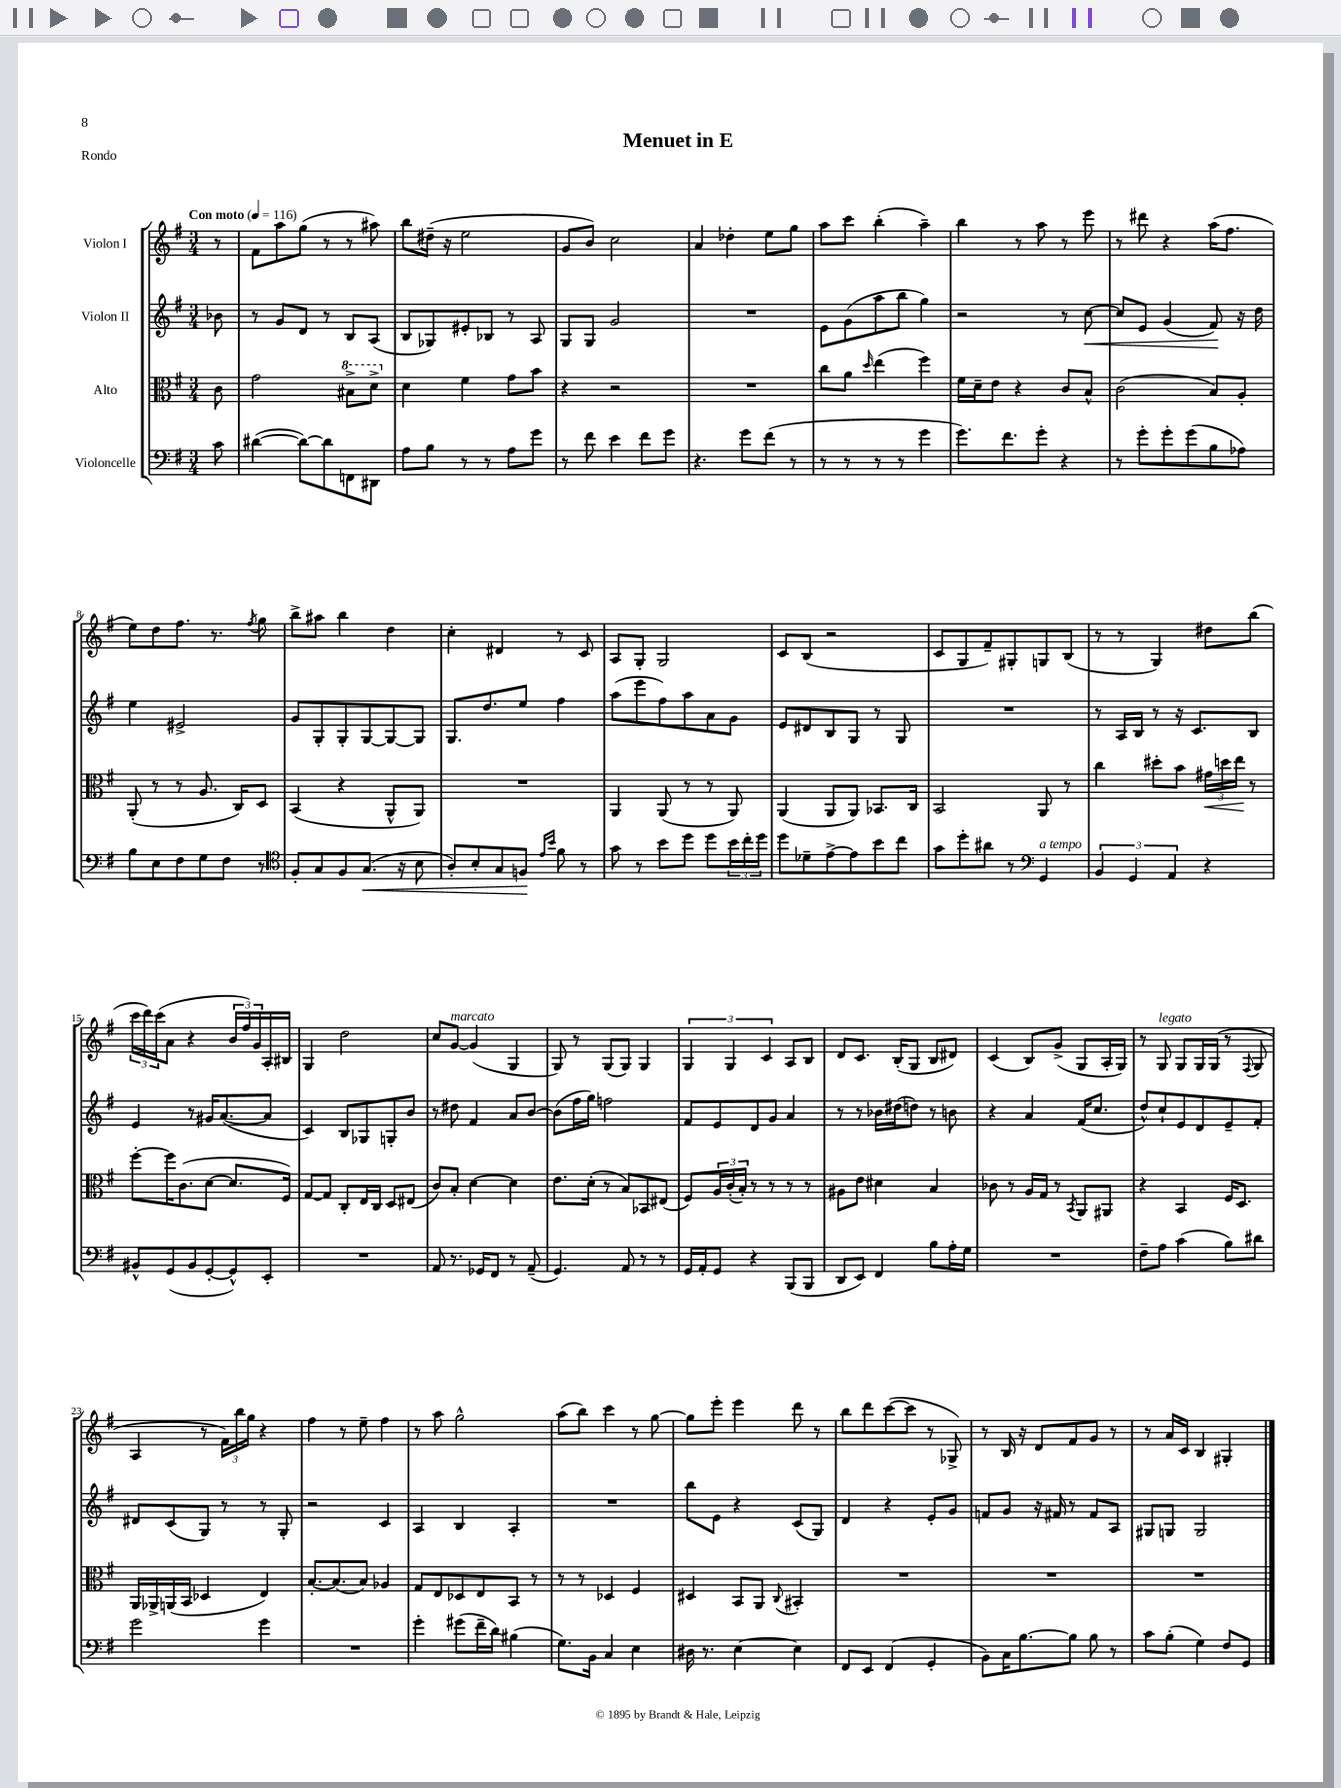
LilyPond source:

\header { title = "Menuet in E" piece = "Rondo" }
<<
\new StaffGroup <<
\new Staff = "s0" \with { instrumentName = "Violon I" } {
    \clef treble \key g \major \numericTimeSignature \time 3/4 \partial 8 \tempo "Con moto" 4 = 116
    r8 |
    fis'8 a''8 g''8( r8 r8 ais''8) |
    b''8 dis''16--( r16 e''2 |
    g'8 b'8) c''2 |
    a'4 des''4-. e''8 g''8 |
    a''8 c'''8 b''4-.( a''4--) |
    b''4 r8 a''8 r8 e'''8 |
    r8 dis'''8 r4 a''16( fis''8. |
    e''8) d''8 fis''8. r8. \acciaccatura { fis''8 } g''8 |
    b''8-> ais''8 b''4 d''4 |
    c''4-. dis'4 r8 c'8 |
    a8 g8-. g2 |
    c'8 b8( r2 |
    c'8 g8 fis'8--) gis8-. g8 b8( |
    r8 r8 g4) dis''8 b''8( |
    \tuplet 3/2 { c'''16 d'''16) c'''16( } a'8 r4 \tuplet 3/2 { b'16 fis''16) g'16 } a16-. bis16 |
    g4 d''2 |
    c''8 g'8~^\markup { \italic "marcato" } g'4( g4 |
    g8) r8 g8( g8) g4 |
    \tuplet 3/2 { g4 g4 c'4 } a8 b8 |
    d'8 c'8. b16-.( g8 b8 dis'8) |
    c'4( b8) g'8->( g8 a16-. g16) |
    r8 g8^\markup { \italic "legato" } g8 g16 g16( r8 \appoggiatura { fis8 } g8 |
    a4 r8 \tuplet 3/2 { fis'16) b''16 g''16 } r4 |
    fis''4 r8 e''8-- fis''4 |
    r8 a''8 g''2-^ |
    a''8( b''8) c'''4 r8 g''8~ |
    g''8 e'''8-. e'''4 d'''8 r8 |
    b''8 d'''8 c'''8~( c'''8 r8 ges8->) |
    r8 b16 r16 d'8 fis'8 g'8 r8 |
    r8 a'16 c'16 b4 gis4-. \bar "|." |
}
\new Staff = "s1" \with { instrumentName = "Violon II" } {
    \clef treble \key g \major \numericTimeSignature \time 3/4 \partial 8
    bes'8 |
    r8 g'8 d'8 r8 b8 a8( |
    b8 ges8) eis'8-. bes8 r8 a8 |
    g8 g8 g'2 |
    R2. |
    e'8 g'8( a''8 b''8 g''4) |
    r2 r8 c''8~\< |
    c''8 e'8 g'4( fis'8\!) r16 d''16 |
    e''4 eis'2-> |
    g'8 g8-. g8-. g8~ g8~ g8 |
    g8. d''8. e''8 fis''4 |
    a''8( e'''8 fis''8) a''8 a'8 g'8 |
    e'8 dis'8 b8 g8 r8 g8 |
    R2. |
    r8 a16 b16 r8 r16 c'8. b8 |
    e'4 r8 gis'16 a'8.~( a'8 |
    c'4) b8 ges8 g8-. b'8 |
    r8 dis''8 fis'4 a'8 b'8~ |
    b'8( fis''16 g''16) f''2 |
    fis'8 e'8 d'8 g'8 a'4 |
    r8 r8 bes'16 dis''16( d''8) r8 b'8 |
    r4 a'4 fis'16( c''8. |
    d''8-^) c''8-! e'8 d'8 e'8-- fis'8-. |
    dis'8 c'8( g8) r8 r8 g8-. |
    r2 c'4 |
    a4 b4 a4-. |
    R2. |
    b''8 e'8 r4 c'8( g8) |
    d'4 r4 e'8-. g'8 |
    f'8 g'8 r16 fis'16 r8 fis'8 a8 |
    gis8 g8 g2 \bar "|." |
}
\new Staff = "s2" \with { instrumentName = "Alto" } {
    \clef alto \key g \major \numericTimeSignature \time 3/4 \partial 8
    c'8 |
    g'2 \ottava #1 bis'8-> d''8-> \ottava #0 |
    d'4 fis'4 g'8 b'8 |
    r4 r2 |
    R2. |
    c''8 a'8 \grace { d''16 } e''4( fis''4) |
    fis'16 d'16-- e'8 r4 c'8 b8-^ |
    c'2( b8) a8-. |
    a,8-.( r8 r8 a8. c16) d8 |
    b,4( r4 a,8-^ a,8) |
    R2. |
    a,4 a,8( r8 r8 a,8) |
    a,4( a,8 a,8) bes,8. c16 |
    b,2 a,8 r8 |
    c''4 dis''8-. b'8 \tuplet 3/2 { gis'16\< d''16 e''16\! } r8 |
    fis''8~-. fis''16 c'8.( d'8~ d'8. fis16) |
    g8~ g8 c8-. e16 c16 d8 eis8( |
    c'8) b8-. d'4~ d'4 |
    e'8. d'16-.( r8 b8) bes,8 eis8( |
    fis8) \tuplet 3/2 { a16 c'16-.( b16-.) } r8 r8 r8 r8 |
    ais8 e'8 dis'4 b4 |
    ces'8 r8 a16 g16 r8 \acciaccatura { b,8 } a,8 ais,8 |
    r4 b,4 fis16 d8. |
    a,16 aes,16-> a,16( b,16 des4 e4) |
    b8.~-. b8.( b8) aes4 |
    g8 e8 des8 e8 b,8 r8 |
    r8 r8 des4 fis4 |
    dis4 b,8 a,8 \appoggiatura { c8 } bis,4-. |
    R2. |
    R2. |
    R2. \bar "|." |
}
\new Staff = "s3" \with { instrumentName = "Violoncelle" } {
    \clef bass \key g \major \numericTimeSignature \time 3/4 \partial 8
    c'8 |
    dis'4~( dis'8~) dis'8 f,8 dis,8 |
    a8 b8 r8 r8 a8 g'8 |
    r8 fis'8 e'4 fis'8 g'8 |
    r4. g'8 fis'8( r8 |
    r8 r8 r8 r8 g'4 |
    g'8.) fis'8. g'8-. r4 |
    r8 g'8-. g'8-. g'8( b8 aes8) |
    b8 e8 fis8 g8 fis8 r8 |
    \clef tenor fis8-. g8 fis8 g8.\<( r16 b8 |
    a8-.) b8-. g8 f8\! \grace { e'16 b'16 } fis'8 r8 |
    g'8 r8 b'8 d''8 d''8 \tuplet 3/2 { b'16 c''16-. d''16 } |
    d''8 des'8-- e'8~-> e'8 b'8 c''8 |
    g'8 d''8-. ais'8 r8 \clef bass g,4^\markup { \italic "a tempo" } |
    \tuplet 3/2 { b,4 g,4 a,4 } r4 |
    bis,8-^ g,8( bis,8 g,8~-. g,8-^) e,8-. |
    R2. |
    a,8 r8. ges,16 fis,8 r8 a,8--( |
    g,4.) a,8 r8 r8 |
    g,16 a,16-. g,8 r4 b,,8( b,,8 |
    d,8 e,8) fis,4 b8 a16-. g16 |
    R2. |
    fis8-- a8 c'4( b8) dis'8 |
    g'2 g'4 |
    R2. |
    g'4-. gis'8( fis'16-- d'16) bis4( |
    g8.) b,16 c4 e4 |
    dis16 r8. e4~ e4 |
    fis,8 e,8 fis,4( g,4-. |
    b,8) c16 b8.~ b8 b8 r8 |
    c'8 b8-.( g4) fis8 g,8 \bar "|." |
}
>>
>>
